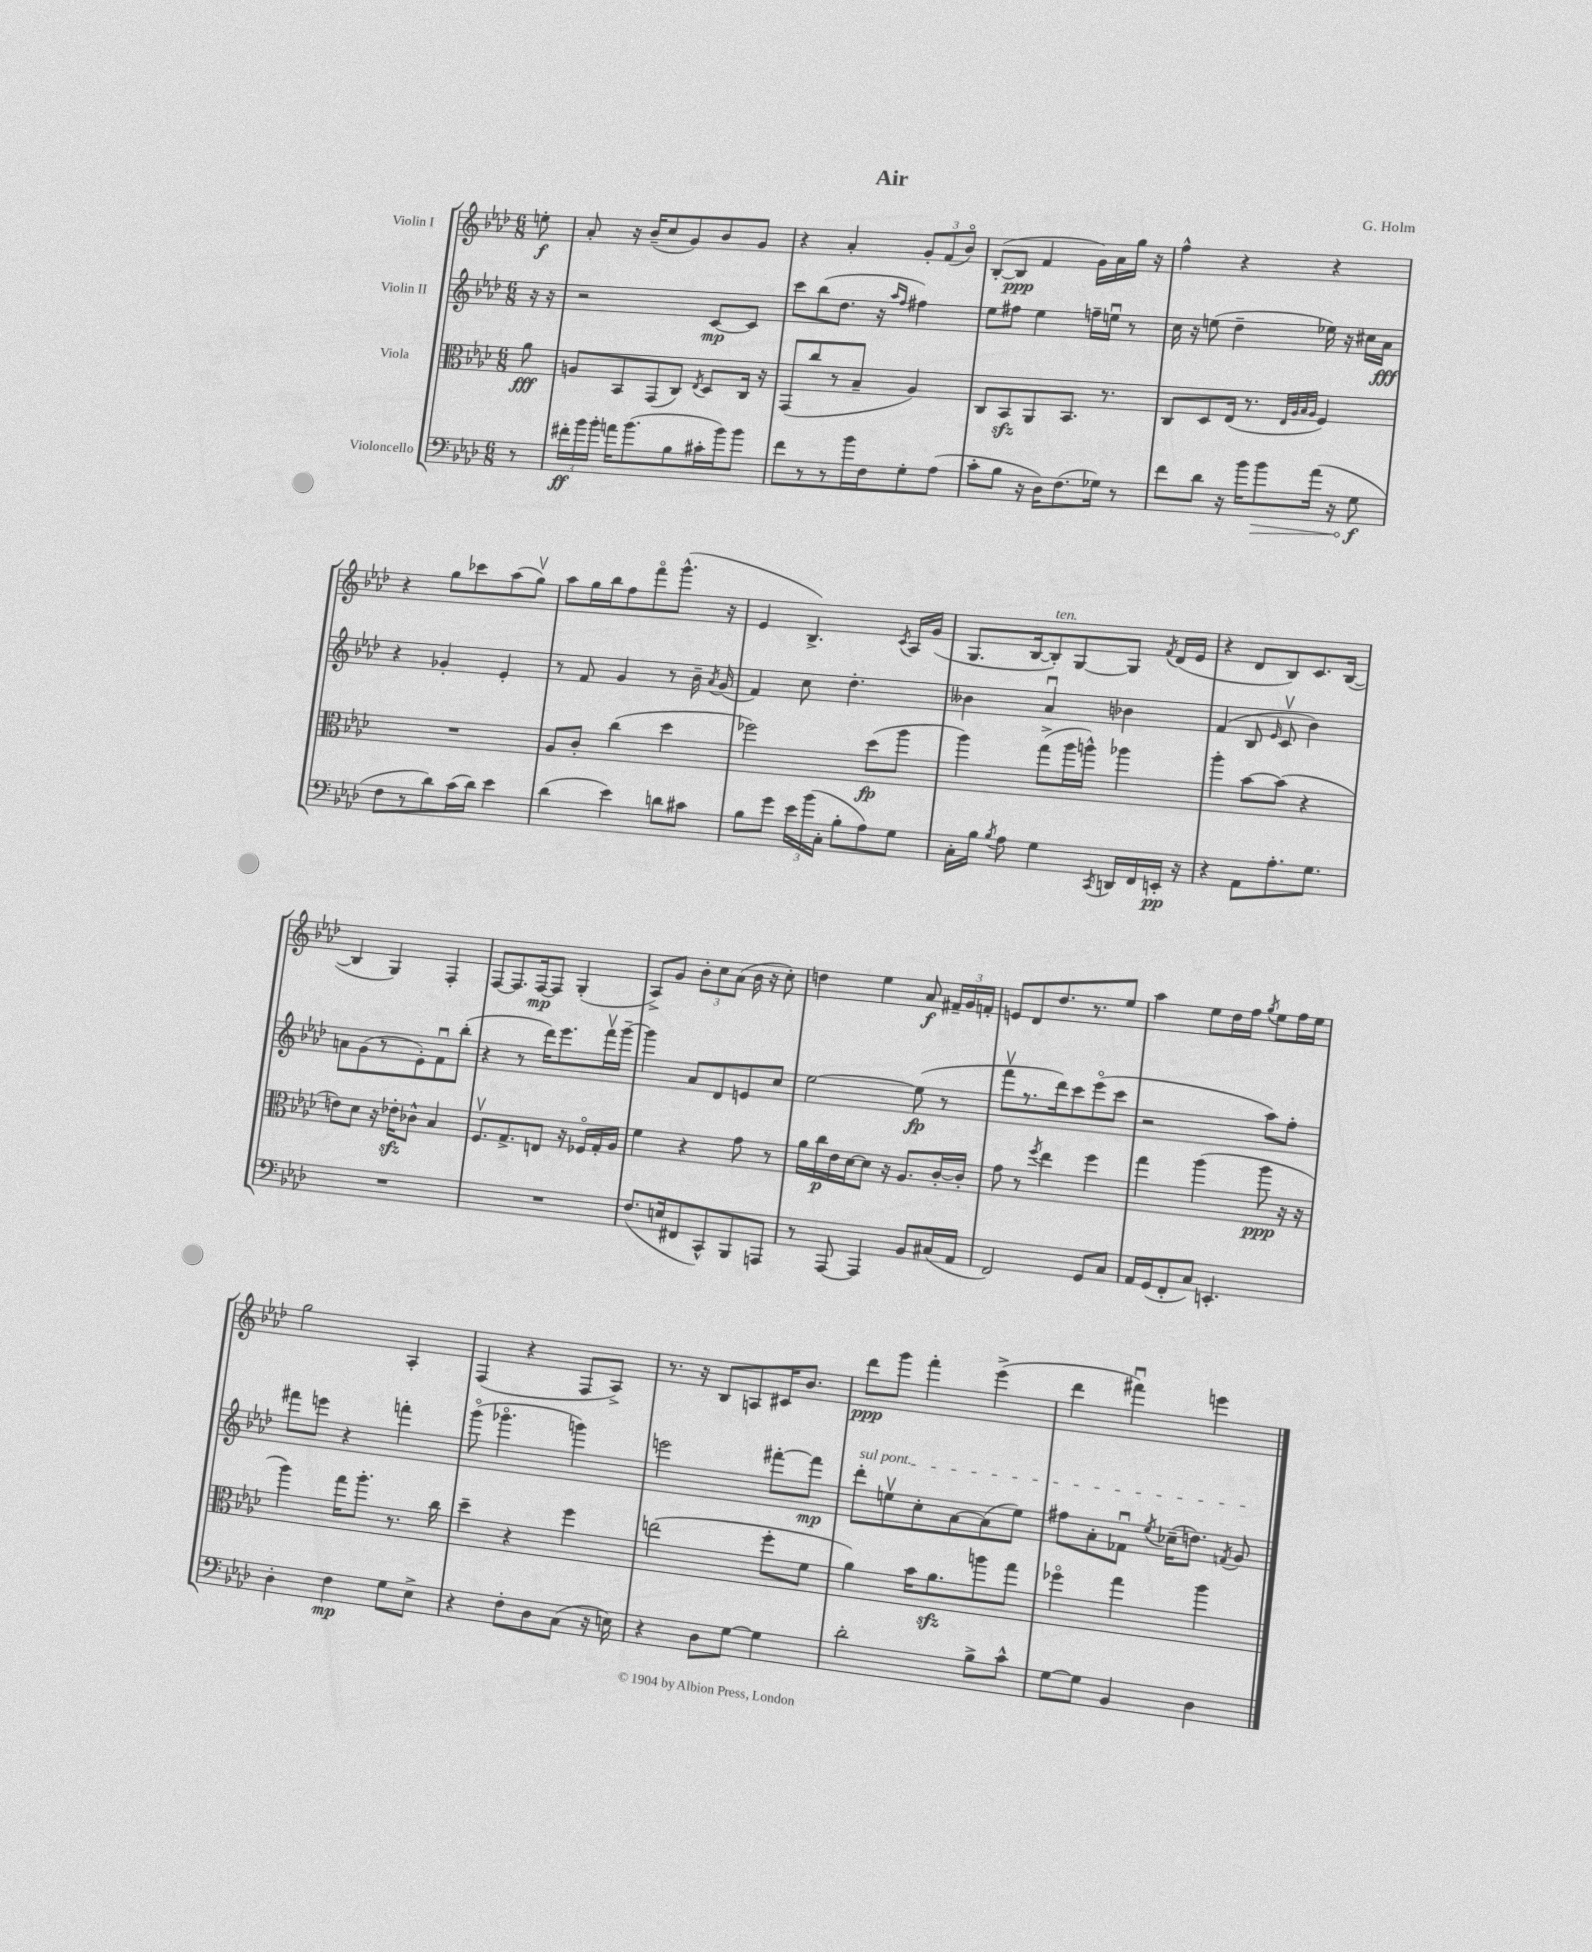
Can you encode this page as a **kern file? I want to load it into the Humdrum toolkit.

**kern	**kern	**kern	**kern
*staff4	*staff3	*staff2	*staff1
*clefF4	*clefC3	*clefG2	*clefG2
*k[b-e-a-d-]	*k[b-e-a-d-]	*k[b-e-a-d-]	*k[b-e-a-d-]
*M6/8	*M6/8	*M6/8	*M6/8
8r	8a-	16r	8ee'
.	.	16r	.
=	=	=	=
24f#'	8A	2r	8a-'
24b-	.	.	.
24b-'	.	.	.
16a	8BB-	.	16r
(8.b-	.	.	(16b-~
.	(8GG	.	8cc
8B-	8C)	.	8g)
.	8qE-	.	.
16c#'	8D-	[8c	8b-
16b-)	.	.	.
8b-	16C	8c]	8g
.	16r	.	.
=	=	=	=
8f	(8GG	8ccc	4r
8r	8cc	(8bb-	.
8r	8r	8.dd-	4a-'
16b-	8B-~	.	.
16F	.	16r	.
.	.	16qqaa-	.
.	.	16qqff	.
8G'	4A-)	4ff#)	12g'
.	.	.	(12f
(8A-	.	.	.
.	.	.	12b-o)
=	=	=	=
8c'	8C	8ee-	([8B-'
8B-	8BB-	8ff#	8B-]
16r	8AA-	4ee-	4f
16D-)	.	.	.
(8.F	8.BB-	.	.
.	.	16ff~	16g)
16G-)	8.r	16eeu	16a-
8r	.	8r	16gg
.	.	.	16r
=	=	=	=
8f	8C	16cc	4ff^^
.	.	16r	.
8d-	8D-	(8ee	.
16r	(16E-	4dd-~	4r
16b-	8.r	.	.
8b-	.	.	.
.	32qqE-	.	.
.	32qqA-	.	.
.	32qqB-	.	.
.	32qqA-	.	.
(16a-	4F)	16ee-)	4r
16r	.	16r	.
8G	.	16cc#	.
.	.	16a-	.
=	=	=	=
8F	2.r	4r	4r
8r	.	.	.
8d-)	.	4g-'	8gg
(16c	.	.	8ccc-
16d-)	.	.	.
4e-	.	4e-'	(8aa-
.	.	.	8ggv)
=	=	=	=
(4d-	8A-	8r	8aa-
.	8c'	8f	16gg
.	.	.	16bb-
4e-)	(4cc	4g	8ff
.	.	.	8fffo
8d	4dd-	8r	(8.ggg^^
8c#	.	16b-~	.
.	.	8qa-	.
.	.	(16g	16r
=	=	=	=
8B-	2ff-)	4f)	4e-
8g	.	.	.
24e-	.	8cc	4.B-^)
(24b-	.	.	.
24C'	.	.	.
8B-'	.	4.dd-'	.
8A-)	(8dd-	.	.
.	.	.	8qc
8G	8aa-	.	16A-
.	.	.	(16g
=	=	=	=
16C'	4aa-)	4b--	8.G
16B-	.	.	.
8qB-	.	.	.
8A-	.	.	.
.	.	.	[16B-
4G	(8gg^	4a-u	8B-'])
.	16aa-	.	[8G
.	16aa^^)	.	.
8qCC	.	.	.
16DD	4aa-	4b-	8G]
16FF	.	.	.
.	.	.	8qf
16EE'	.	.	(16d-
16r	.	.	16e-
=	=	=	=
4r	4aa-'	(4f	4r
8AA-	[8b-	8B-	8d-
.	.	16qqe-	.
8.A-'	(8b-]	8cv	8B-)
.	4r	4b-)	8.c
8.G	.	.	.
.	.	.	([16B-
=	=	=	=
2.r	8e)	8a	4B-]
.	8d-	(8g	.
.	16r	8r	4G)
.	16e-'	.	.
.	8c-^^	8e-')	.
.	4B-	8fu	4F'
.	.	(8bb-'	.
=	=	=	=
2.r	8.Fv	4r	[8F
.	.	.	8.F]
.	8.G^	.	.
.	.	8r	.
.	.	.	[16F
.	8E	16ddd-)	8F]
.	.	8.eee-	.
.	16r	.	(4G'
.	16F-o	.	.
.	16G'	16fffv	.
.	16A-	[16ggg~	.
=	=	=	=
(8.F	4f	4ggg]	8A-^)
.	.	.	8g
16E	.	.	.
8FF#	4r	8a-	12b-'
.	.	.	12cc
8CC^^)	.	8d-	.
.	.	.	(12a-
8BBB-	8g	8e	16b-
.	.	.	16r
8AAA	8r	8cc	8cc')
=	=	=	=
8r	16a-	[2ee-	4dd
.	16cc	.	.
[8AAA-	16e-	.	.
.	[16d-	.	.
4AAA-]	8d-]	.	4ee-
.	16r	.	.
.	8.A-	.	.
8BB-	.	(8ee-]	8a-
(16C#	[16c'	8r	24f#~
.	.	.	24g
16AA-	16c']	.	.
.	.	.	24f'
=	=	=	=
2FF)	8g	8fffv	8e
.	8r	8.r	8d-
.	8qff	.	.
.	4ee-	.	8.dd-
.	.	16ddd-)	.
.	.	8ccc	.
.	.	.	8.r
8GG	4ff	(8eee-o	.
8C	.	8ccc	8ee-
=	=	=	=
16AA-	4gg	2r	4aa-
(16GG	.	.	.
8FF'	.	.	.
8C)	(4aa-	.	8ee-
4.EE'	.	.	16dd-
.	.	.	16ff
.	.	.	8qgg
.	8aa-	8aa-)	8ee-
.	16r	8ff'	16ff
.	16r	.	16ee-
=	=	=	=
4D-'	4aa-)	8fff#	2gg
.	.	8eee	.
4F	16gg	4r	.
.	8.aa-'	.	.
8G	8.r	4fff'	4A-'
8E-^	.	.	.
.	16cc	.	.
=	=	=	=
4r	4dd-~	(8gggo	(4F
.	.	4.ggg-o	.
8F'	4r	.	4r
8D-	.	.	.
(8C	4ff	4ggg)	8F
16r	.	.	8A-^)
16E)	.	.	.
=	=	=	=
4r	(2ee	2eee	8.r
.	.	.	16r
8D-	.	.	8B-
[8G	.	.	8A
4G]	8ff'	[8fff#'	16c#
.	.	.	8.b-
.	8f	8fff#]	.
=	=	=	=
2d-'	4a-)	8ddd-'	8ddd-
.	.	8eev	8ggg
.	16b-	8cc'	4fff'
.	8.a-	.	.
.	.	[8a-	.
8B-^	8aa	(8a-]	(4eee-^
8c^^	8gg	8ee)	.
=	=	=	=
[8G	4ff-o	8ff#	4ddd-
8G]	.	8a-'	.
4BB-	4gg	8f-u	4fff#u)
.	.	8qee-	.
.	.	(16cc-~	.
.	.	8.dd)	.
4D-	4aa-	.	4eee
.	.	8qf	.
.	.	8g	.
==	==	==	==
*-	*-	*-	*-
